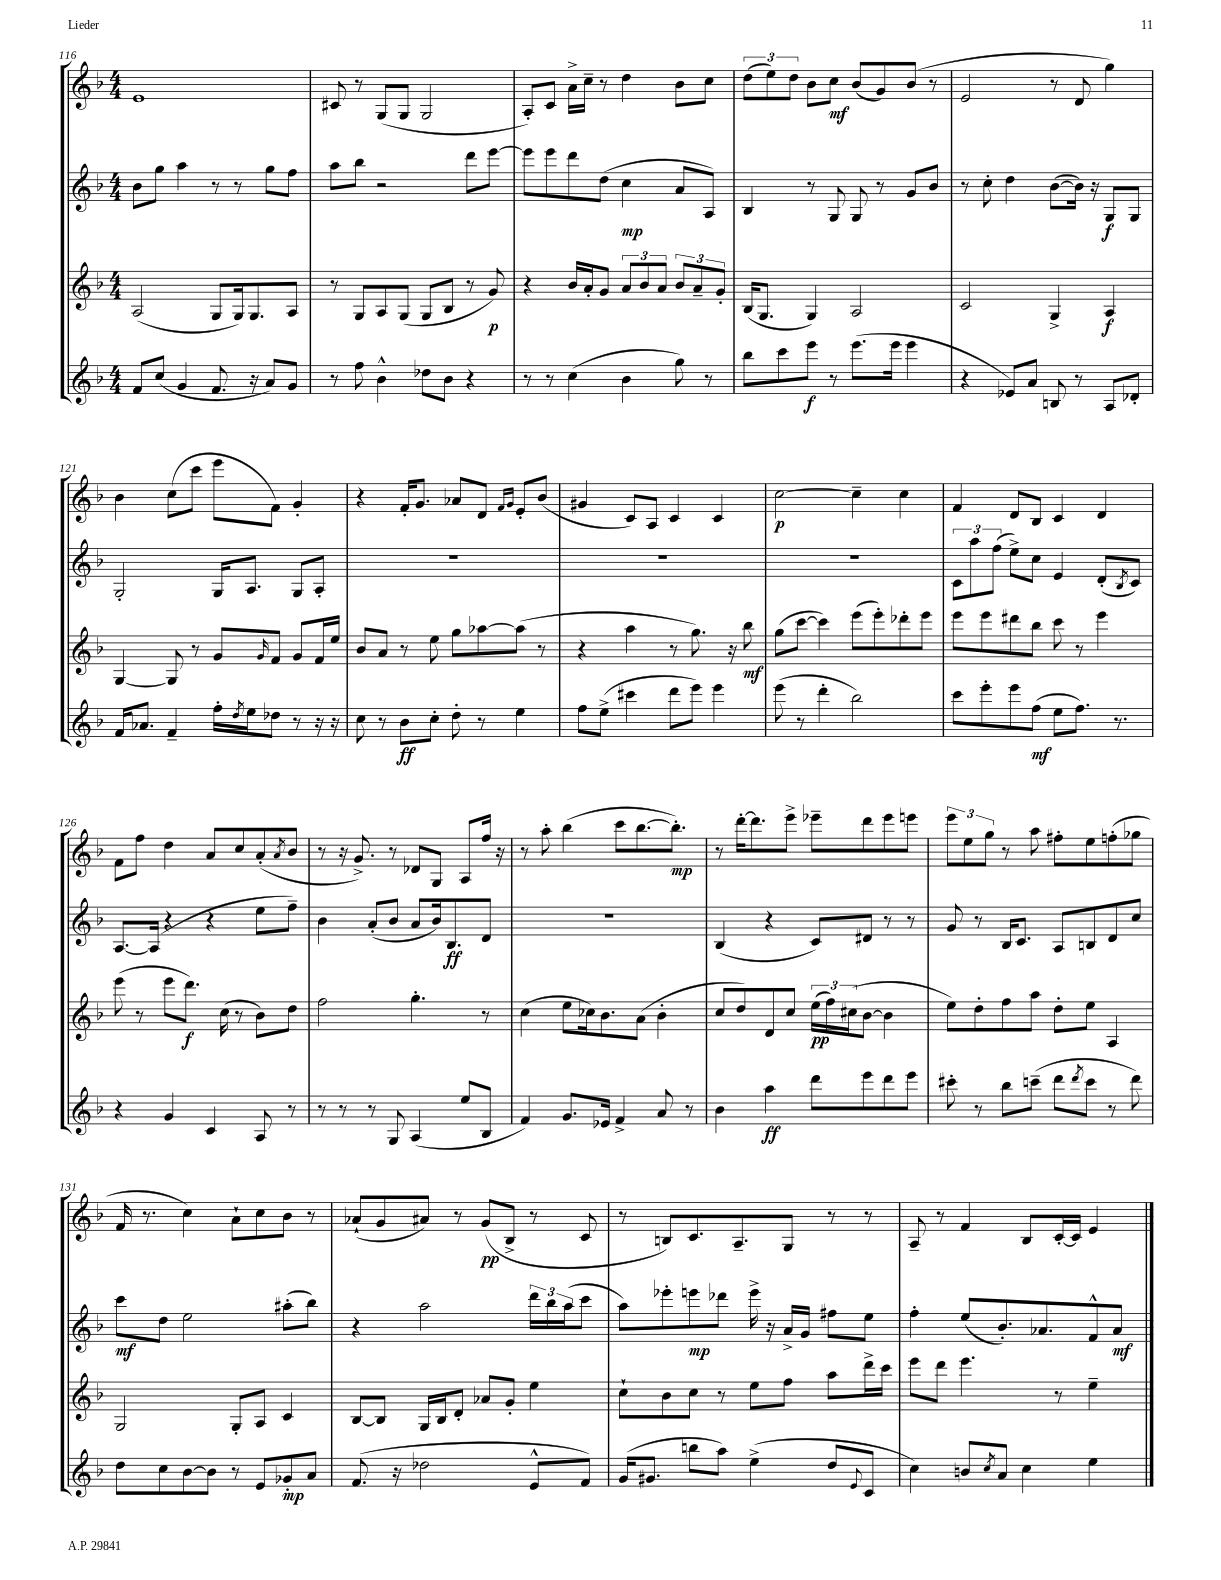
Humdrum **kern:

**kern	**dynam	**kern	**dynam	**kern	**dynam	**kern	**dynam
*part4	*part4	*part3	*part3	*part2	*part2	*part1	*part1
*staff4	*staff4	*staff3	*staff3	*staff2	*staff2	*staff1	*staff1
*clefG2	*	*clefG2	*	*clefG2	*	*clefG2	*
*k[b-]	*	*k[b-]	*	*k[b-]	*	*k[b-]	*
*M4/4	*	*M4/4	*	*M4/4	*	*M4/4	*
=116	=116	=116	=116	=116	=116	=116	=116
8f/L	.	(2A/	.	8b-\L	.	1e	.
(8cc/J	.	.	.	8gg\J	.	.	.
4g/	.	.	.	4aa\	.	.	.
8.f/	.	8G/L	.	8r	.	.	.
.	.	16G/k)	.	8r	.	.	.
16r	.	8.G/	.	.	.	.	.
8a/L)	.	.	.	8gg\L	.	.	.
8g/J	.	8A/J	.	8ff\J	.	.	.
=117	=117	=117	=117	=117	=117	=117	=117
8r	.	8r	.	8aa\L	.	8c#X/	.
8ff\	.	8G/L	.	8bb-\J	.	8r	.
4b-^^\	.	8A/	.	2r	.	(8G/L	.
.	.	(8G/J	.	.	.	8G/J	.
8dd-X\L	.	8G/L	.	.	.	2G/	.
8b-\J	.	8B-/J	.	.	.	.	.
4r	.	8r	.	8ddd\L	.	.	.
.	.	8g/)	p	[8eee\J	.	.	.
=118	=118	=118	=118	=118	=118	=118	=118
8r	.	4r	.	8eee\L]	.	8A'/L)	.
8r	.	.	.	8eee\	.	8c/J	.
(4cc\	.	16b-/LL	.	8ddd\	.	16a^\LL	.
.	.	16a'/J	.	.	.	16cc~\JJ	.
.	.	8g/J	.	(8dd\J	.	8r	.
4b-\	.	12a/L	.	4cc\	mp	4dd\	.
.	.	12b-/	.	.	.	.	.
.	.	12a/J	.	.	.	.	.
8gg\)	.	12b-/L	.	8a/L	.	8b-\L	.
.	.	12a~/	.	.	.	.	.
8r	.	.	.	8A/J)	.	8cc\J	.
.	.	12g'/J	.	.	.	.	.
=119	=119	=119	=119	=119	=119	=119	=119
8bb-\L	.	(16B-/KL	.	4B-/	.	(12dd\L	.
.	.	8.G/J	.	.	.	.	.
.	.	.	.	.	.	12ee\)	.
8ccc\	.	.	.	.	.	.	.
.	.	.	.	.	.	12dd\J	.
8eee\J	f	4G/)	.	8r	.	8b-\L	.
8r	.	.	.	8G/	.	8cc\J	mf
(8.eee\L	.	2A/	.	8G/	.	(8b-/L	.
.	.	.	.	8r	.	8g/)	.
16eee\Jk	.	.	.	.	.	.	.
4eee\	.	.	.	8g/L	.	(8b-/J	.
.	.	.	.	8b-/J	.	8r	.
=120	=120	=120	=120	=120	=120	=120	=120
4r	.	2c/	.	8r	.	2e/	.
.	.	.	.	8cc'\	.	.	.
8e-X/L)	.	.	.	4dd\	.	.	.
8a/J	.	.	.	.	.	.	.
8Bn/	.	4G^/	.	([8b-\L	.	8r	.
8r	.	.	.	16b-\Jk])	.	8d/	.
.	.	.	.	16r	.	.	.
8A/L	.	4A/	f	8G/L	f	4gg\)	.
8d-X'/J	.	.	.	8G/J	.	.	.
!!LO:LB:g=z
=121	=121	=121	=121	=121	=121	=121	=121
16f/KL	.	[4G/	.	2G'/	.	4b-\	.
8.a-X/J	.	.	.	.	.	.	.
4f~/	.	8G/]	.	.	.	(8cc\L	.
.	.	8r	.	.	.	8ccc\J	.
16ff'\LL	.	8g/L	.	16G/KL	.	8eee\L	.
8qdd/	.	.	.	.	.	.	.
16ee\J	.	.	.	8.A/J	.	.	.
.	.	16qqg/	.	.	.	.	.
8dd-X\J	.	8f/J	.	.	.	8f\J)	.
8r	.	8g/L	.	8G/L	.	4g'/	.
16r	.	16f/L	.	8A'/J	.	.	.
16r	.	16ee/JJ	.	.	.	.	.
=122	=122	=122	=122	=122	=122	=122	=122
8cc\	.	8b-/L	.	1r	.	4r	.
8r	.	8a/J	.	.	.	.	.
8b-\L	ff	8r	.	.	.	16f'/KL	.
.	.	.	.	.	.	8.g/J	.
8cc'\J	.	8ee\	.	.	.	.	.
8dd'\	.	8gg\L	.	.	.	8a-X/L	.
8r	.	[8aa-X\	.	.	.	8d/J	.
.	.	.	.	.	.	16qqf/LL	.
.	.	.	.	.	.	16qqg/JJ	.
4ee\	.	(8aa-\J]	.	.	.	8e'/L	.
.	.	8r	.	.	.	(8b-/J	.
=123	=123	=123	=123	=123	=123	=123	=123
8ff\L	.	4r	.	1r	.	4g#X/	.
(8ee^\J	.	.	.	.	.	.	.
4ccc#X\	.	4aa\	.	.	.	8c/L)	.
.	.	.	.	.	.	8A/J	.
8ddd\L	.	8r	.	.	.	4c/	.
8eee\J)	.	8.gg\)	.	.	.	.	.
4eee\	.	.	.	.	.	4c/	.
.	.	16r	.	.	.	.	.
.	.	8bb-\	mf	.	.	.	.
=124	=124	=124	=124	=124	=124	=124	=124
(8eee\	.	(8gg\L	.	1r	.	[2cc\	p
8r	.	[8ccc\J	.	.	.	.	.
4ddd'\	.	4ccc\])	.	.	.	.	.
2bb-\)	.	(8eee\L	.	.	.	4cc~\]	.
.	.	8eee'\)	.	.	.	.	.
.	.	8ddd-X'\	.	.	.	4cc\	.
.	.	8eee\J	.	.	.	.	.
=125	=125	=125	=125	=125	=125	=125	=125
8ccc\L	.	8eee\L	.	12c\L	.	4f/	.
.	.	.	.	12aa\	.	.	.
8eee'\	.	8eee\	.	.	.	.	.
.	.	.	.	(12ff\J	.	.	.
8eee\	.	8ddd#X\	.	8ee^\L)	.	8d/L	.
(8ff\J	mf	8bb-\J	.	8cc\J	.	8B-/J	.
8ee\L	.	8ccc\	.	4e/	.	4c/	.
8.ff\J)	.	8r	.	.	.	.	.
.	.	4eee\	.	(8d'/L	.	4d/	.
8.r	.	.	.	.	.	.	.
.	.	.	.	8qB-/	.	.	.
.	.	.	.	8c/J)	.	.	.
!!LO:LB:g=z
=126	=126	=126	=126	=126	=126	=126	=126
4r	.	(8eee\	.	[8.A/L	.	8f\L	.
.	.	8r	.	.	.	8ff\J	.
.	.	.	.	(16A/Jk]	.	.	.
4g/	.	8eee\L	.	4r	.	4dd\	.
.	.	8.ddd\J)	f	.	.	.	.
4c/	.	.	.	4r	.	8a/L	.
.	.	(16cc\	.	.	.	.	.
.	.	8r	.	.	.	8cc/	.
8A/	.	8b-\L)	.	8ee\L	.	(8a'/	.
.	.	.	.	.	.	8qa/	.
8r	.	8dd\J	.	8ff~\J)	.	8b-/J	.
=127	=127	=127	=127	=127	=127	=127	=127
8r	.	2ff\	.	4b-\	.	8r	.
8r	.	.	.	.	.	16r	.
.	.	.	.	.	.	8.g^/)	.
8r	.	.	.	(8a'/L	.	.	.
8G/	.	.	.	8b-/J	.	8r	.
(4A/	.	4.gg'\	.	8a/L	.	8d-X/L	.
.	.	.	.	16b-/k)	.	8G/J	.
.	.	.	.	8.B-/	ff	.	.
8ee/L	.	.	.	.	.	8A/L	.
8B-/J	.	8r	.	8d/J	.	16ff/Jk	.
.	.	.	.	.	.	16r	.
=128	=128	=128	=128	=128	=128	=128	=128
4f/)	.	(4cc\	.	1r	.	8r	.
.	.	.	.	.	.	8aa'\	.
8.g/L	.	8ee\L	.	.	.	(4bb-\	.
.	.	16cc-X\k)	.	.	.	.	.
16e-X/Jk	.	8.b-\	.	.	.	.	.
4f^/	.	.	.	.	.	8ccc\L	.
.	.	(8a\J	.	.	.	[8.bb-\	.
8a/	.	4b-'\	.	.	.	.	.
.	.	.	.	.	.	8.bb-'\J])	mp
8r	.	.	.	.	.	.	.
=129	=129	=129	=129	=129	=129	=129	=129
4b-\	.	8cc/L	.	(4B-/	.	8r	.
.	.	8dd/)	.	.	.	[16ddd'\KL	.
.	.	.	.	.	.	8.ddd\]	.
4aa\	ff	8d/	.	4r	.	.	.
.	.	8cc/J	.	.	.	8eee^\J	.
8ddd\L	.	(24ee\LL	pp	8c/L)	.	8eee-X~\L	.
.	.	24ff\)	.	.	.	.	.
.	.	(24cc#X\J	.	.	.	.	.
8eee\	.	[8b-\J	.	8d#X/J	.	8ddd\	.
8ddd\	.	4b-\]	.	8r	.	8eee-\	.
8eee\J	.	.	.	8r	.	8eeen\J	.
=130	=130	=130	=130	=130	=130	=130	=130
8ccc#X'\	.	8ee\L)	.	8g/	.	12eee\L	.
.	.	.	.	.	.	12ee\	.
8r	.	8dd'\	.	8r	.	.	.
.	.	.	.	.	.	12gg\J	.
8bb-\L	.	8ff\	.	16B-/KL	.	8r	.
.	.	.	.	8.c/J	.	.	.
(8cccn~\J	.	8aa\J	.	.	.	8aa\	.
8ddd\L	.	8dd'\L	.	8A/L	.	8ff#X'\L	.
8qddd/	.	.	.	.	.	.	.
8ccc\J	.	8ee\J	.	8Bn/	.	8ee\	.
8r	.	4A/	.	8d/	.	(8ffn'\	.
8ddd\)	.	.	.	8cc/J	.	8gg-X\J	.
!!LO:LB:g=z
=131	=131	=131	=131	=131	=131	=131	=131
8dd\L	.	2G/	.	8ccc\L	mf	16f/	.
.	.	.	.	.	.	8.r	.
8cc\	.	.	.	8dd\J	.	.	.
[8b-\	.	.	.	2ee\	.	4cc\)	.
8b-\J]	.	.	.	.	.	.	.
8r	.	8G'/L	.	.	.	8a`\L	.
8e/L	.	8A/J	.	.	.	8cc\	.
8g-X'/	mp	4c/	.	(8aa#X'\L	.	8b-\J	.
8a/J	.	.	.	8bb-\J)	.	8r	.
=132	=132	=132	=132	=132	=132	=132	=132
(8.f/	.	[8B-/L	.	4r	.	(8a-X`/L	.
.	.	8B-/J]	.	.	.	8g/	.
16r	.	.	.	.	.	.	.
2dd-X\	.	16G/LL	.	2aa\	.	8a#X/J)	.
.	.	16B-/J	.	.	.	.	.
.	.	8d'/J	.	.	.	8r	.
.	.	8a-X/L	.	.	.	(8g/L	pp
.	.	8g'/J	.	.	.	8B-^/J	.
8e^^/L	.	4ee\	.	24ddd\LL	.	8r	.
.	.	.	.	24bb-\	.	.	.
.	.	.	.	(24aa\J	.	.	.
8f/J)	.	.	.	8ccc\J	.	8c/	.
=133	=133	=133	=133	=133	=133	=133	=133
(16g/KL	.	8cc`\L	.	8aa\L)	.	8r	.
8.g#X/J	.	.	.	.	.	.	.
.	.	8b-\	.	8eee-X'\	.	8Bn/L)	.
8bbn\L	.	8cc\J	.	8eeen\	mp	8.c/	.
8aa\J)	.	8r	.	8ddd-X\J	.	.	.
.	.	.	.	.	.	8.A~/	.
(4ee^\	.	8ee\L	.	16eee^\	.	.	.
.	.	.	.	16r	.	.	.
.	.	8ff\J	.	16a^/LL	.	8G/J	.
.	.	.	.	16g/JJ	.	.	.
8dd/L	.	8aa\L	.	8ff#X\L	.	8r	.
8qqe/	.	.	.	.	.	.	.
8c/J	.	16ddd^\L	.	8ee\J	.	8r	.
.	.	16ccc\JJ	.	.	.	.	.
=134	=134	=134	=134	=134	=134	=134	=134
4cc\)	.	8eee\L	.	4ff'\	.	8A~/	.
.	.	8ddd\J	.	.	.	8r	.
8bn/L	.	4.eee\	.	(8ee/L	.	4f/	.
8qcc/	.	.	.	.	.	.	.
8a/J	.	.	.	8.b-'/)	.	.	.
4cc\	.	.	.	.	.	8B-/L	.
.	.	.	.	8.a-X/	.	.	.
.	.	8r	.	.	.	[16c'/L	.
.	.	.	.	.	.	16c/JJ]	.
4ee\	.	4ee~\	.	8f^^/	.	4e/	.
.	.	.	.	8a-/J	mf	.	.
==	==	==	==	==	==	==	==
*-	*-	*-	*-	*-	*-	*-	*-
